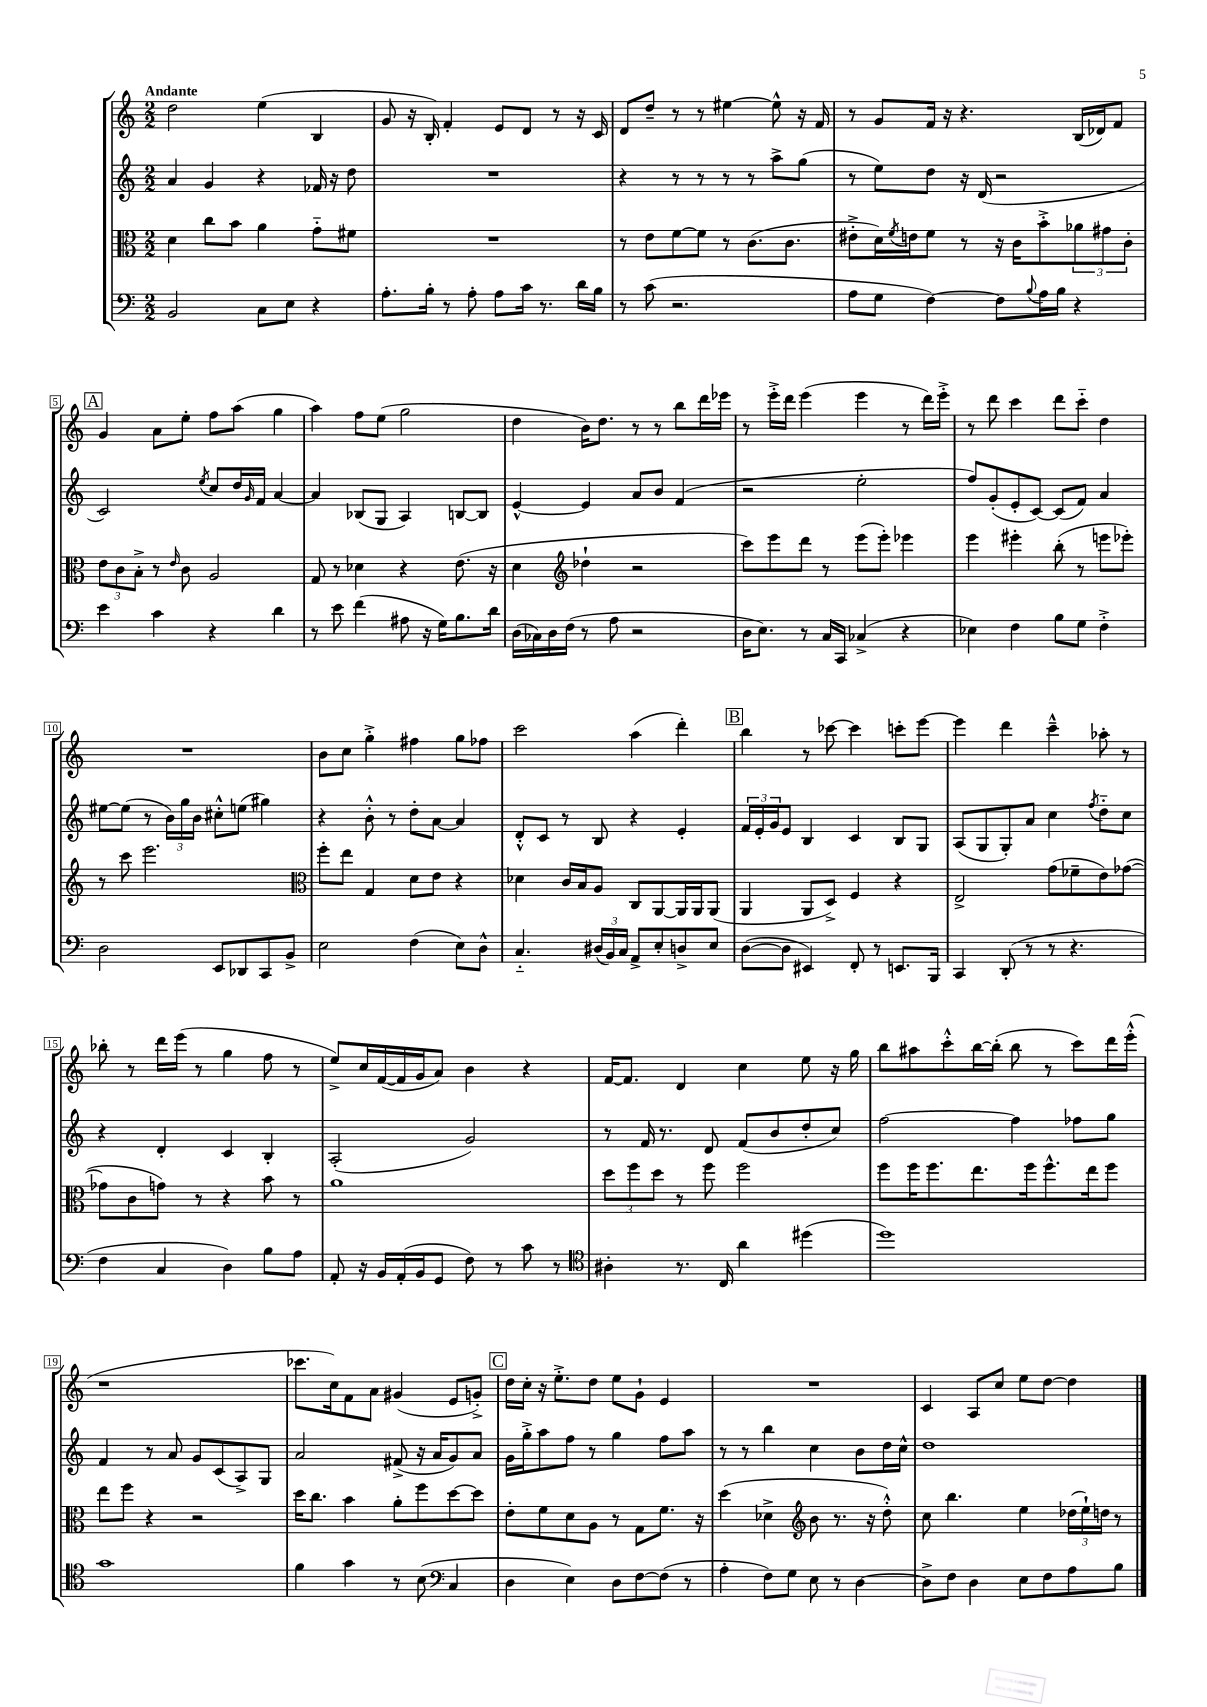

**kern	**kern	**kern	**kern
*part4	*part3	*part2	*part1
*staff4	*staff3	*staff2	*staff1
*clefF4	*clefC3	*clefG2	*clefG2
*k[]	*k[]	*k[]	*k[]
*M2/2	*M2/2	*M2/2	*M2/2
=1	=1	=1	=1
!	!	!	!LO:TX:a:B:t=Andante
2BB/	4d\	4a/	2dd\
.	8cc\L	4g/	.
.	8b\J	.	.
8C\L	4a\	4r	(4ee\
8E\J	.	.	.
4r	8g\L	16f-X/	4B/
.	.	16r	.
.	8f#X\J	8dd\	.
=2	=2	=2	=2
8.A'\L	1r	1r	8g/
.	.	.	16r
16B'\Jk	.	.	16B'/)
8r	.	.	4f'/
8A'\	.	.	.
8A\L	.	.	8e/L
16c\Jk	.	.	8d/J
8.r	.	.	.
.	.	.	8r
16d\LL	.	.	16r
16B\JJ	.	.	16c/
=3	=3	=3	=3
8r	8r	4r	8d/L
(8c\	8e\L	.	8dd~/J
2.r	[8f\	8r	8r
.	8f\J]	8r	8r
.	8r	8r	[4ee#X\
.	(8.c\L	8r	.
.	.	8aa^\L	8ee#^^\]
.	8.c\J	.	.
.	.	(8gg\J	16r
.	.	.	16f/
=4	=4	=4	=4
8A\L	8e#X'^\L	8r	8r
8G\J	16d\L)	8ee\L)	8g/L
.	8qf/	.	.
.	16en\J	.	.
[4F\)	8f\J	8dd\J	16f/Jk
.	.	.	16r
.	8r	16r	4.r
.	.	(16d/	.
8F\L]	16r	2r	.
.	16c\KL	.	.
8qqB/	.	.	.
16A\L	8b'^\	.	.
16B\JJ	.	.	.
4r	12a-X\	.	(16B/LL
.	.	.	16d-X/J)
.	12g#X\	.	.
.	.	.	8f/J
.	12c'\J	.	.
!!LO:LB:g=z
!!LO:REH:place=s1:t=A
=5	=5	=5	=5
4e\	12e\L	2c/)	4g/
.	12c\	.	.
.	12B'^\J	.	.
4c\	8r	.	8a\L
.	16qqe/	.	.
.	8c\	.	8ee'\J
.	.	8qee/	.
4r	2A/	8cc/L	8ff\L
.	.	16dd/L	(8aa\J
.	.	16qqg/	.
.	.	16f/JJ	.
4d\	.	[4a/	4gg\
=6	=6	=6	=6
8r	8G/	4a/]	4aa\)
8e\	8r	.	.
(4f\	4d-X\	(8B-X/L	8ff\L
.	.	8G/J	(8ee\J
8A#X\	4r	4A/)	2gg\
16r	.	.	.
16G\KL)	.	.	.
8.B\	(8.e\	[8Bn/L	.
.	.	8B/J]	.
16d\Jk	16r	.	.
=7	=7	=7	=7
(16D\LL	4d\	[4e^^/	4dd\
16C-X\)	.	.	.
16D\	.	.	.
(16F\JJ	.	.	.
*	*clefG2	*	*
8r	4dd-X`\	4e/]	16b\KL)
.	.	.	8.dd\J
8A\	.	.	.
2r	2r	8a/L	8r
.	.	8b/J	8r
.	.	(4f/	8bb\L
.	.	.	16ddd\L
.	.	.	16eee-X\JJ
=8	=8	=8	=8
16D\KL	8ccc\L)	2r	8r
8.E\J)	.	.	.
.	8eee\	.	16eee'^\LL
.	.	.	16ddd\JJ
8r	8ddd\J	.	(4eee\
16C/LL	8r	.	.
16CC/JJ	.	.	.
(4C-X^/	(8eee\L	2ee'\	4eee\
.	8eee'\J)	.	.
4r	4eee-X\	.	8r
.	.	.	16ddd\LL)
.	.	.	16eee'^\JJ
=9	=9	=9	=9
4E-X\)	4eee\	8ff/L)	8r
.	.	(8g'/	8ddd\
4F\	4eee#X'\	8e'/	4ccc\
.	.	[8c/J)	.
8B\L	(8bb'\	(8c/L]	8ddd\L
8G\J	8r	8f/J)	8ccc\J
4F'^\	8eeen\L	4a/	4dd\
.	8eee-X'\J)	.	.
!!LO:LB:g=z
=10	=10	=10	=10
2D\	8r	[8ee#X\L	1r
.	8ccc\	(8ee#\J]	.
.	2.eee\	8r	.
.	.	24b\LL)	.
.	.	24gg\	.
.	.	24b\JJ	.
8EE/L	.	8cc#X'^^\L	.
8DD-X/	.	(8een\J	.
8CC/	.	4gg#X\)	.
8BB^/J	.	.	.
=11	=11	=11	=11
*	*clefC3	*	*
2E\	8ff'\L	4r	8b\L
.	8ee\J	.	8cc\J
.	4G/	8b'^^\	4gg'^\
.	.	8r	.
(4F\	8d\L	8dd'\L	4ff#X\
.	8e\J	[8a\J	.
8E\L)	4r	4a/]	8gg\L
8D^^\J	.	.	8ff-X\J
=12	=12	=12	=12
4.C/	4d-X\	8d'^^/L	2ccc\
.	.	8c/J	.
.	16c/LL	8r	.
.	16B/J	.	.
(24D#X/LL	8A/J	8B/	.
24BB/)	.	.	.
24C/JJ	.	.	.
8AA^/L	8C/L	4r	(4aa\
8E'/	[8AA/	.	.
8Dn^/	16AA/L]	4e'/	4ddd'\)
.	16AA/J	.	.
8E/J	(8AA/J	.	.
!!LO:REH:place=s1:t=B
=13	=13	=13	=13
([8D\L	4AA/	24f/LL	4bb\
.	.	24e'/	.
.	.	24g/J	.
8D\J]	.	8e/J	.
4EE#X/)	8AA/L	4B/	8r
.	8D^/J)	.	[8ccc-X\
8FF'/	4F/	4c/	4ccc-\]
8r	.	.	.
8.EEn/L	4r	8B/L	8cccn'\L
.	.	8G/J	[8eee\J
16BBB/Jk	.	.	.
=14	=14	=14	=14
4CC/	2E^/	(8A/L	4eee\]
.	.	8G/	.
(8DD'/	.	8G'/)	4ddd\
8r	.	8a/J	.
8r	(8g\L	4cc\	4ccc~^^\
4.r	8f-X~\	.	.
.	.	8qff/	.
.	8e\)	8dd\L	8aa-X'\
.	([8g-X\J	8cc\J	8r
!!LO:LB:g=z
=15	=15	=15	=15
4F\	8g-X\L]	4r	8bb-X'\
.	8c\	.	8r
4C/	8gn\J)	4d'/	16ddd\LL
.	.	.	(16eee\JJ
.	8r	.	8r
4D\)	4r	4c/	4gg\
8B\L	8b\	4B'/	8ff\
8A\J	8r	.	8r
=16	=16	=16	=16
8AA'/	1a	(2A'/	8ee^/L)
16r	.	.	16cc/L
16BB/LL	.	.	([16f/
(16AA'/	.	.	16f/]
16BB/J	.	.	16g/J
8GG/J	.	.	8a/J)
8F\)	.	2g/)	4b\
8r	.	.	.
8c\	.	.	4r
8r	.	.	.
=17	=17	=17	=17
*clefC4	*	*	*
4A#X'\	12dd\L	8r	[16f/KL
.	.	.	8.f/J]
.	12ff\	.	.
.	.	16f/	.
.	12dd\J	.	.
.	.	8.r	.
8.r	8r	.	4d/
.	8ff\	8d/	.
16C/	.	.	.
4a\	2ff\	(8f/L	4cc\
.	.	8b/	.
(4dd#X\	.	8dd'/	8ee\
.	.	8cc/J)	16r
.	.	.	16gg\
=18	=18	=18	=18
1dd)	8ff\L	[2ff\	8bb\L
.	16ff\K	.	8aa#X\
.	8.ff\	.	.
.	.	.	8ccc'^^\
.	8.ee\	.	[16bb\L
.	.	.	(16bb'\JJ]
.	.	4ff\]	8bb\
.	16ff\k	.	.
.	8.ff^^\	.	8r
.	.	8ff-X\L	8ccc\L)
.	16ee\k	.	.
.	8ff\J	8gg\J	16ddd\L
.	.	.	(16eee'^^\JJ
!!LO:LB:g=z
=19	=19	=19	=19
1g	8ee\L	4f/	1r
.	8ff\J	.	.
.	4r	8r	.
.	.	8a/	.
.	2r	8g/L	.
.	.	(8c/	.
.	.	8A^/)	.
.	.	8G/J	.
=20	=20	=20	=20
4f\	16dd\KL	2a/	8.ccc-X\L
.	8.cc\J	.	.
.	.	.	16cc\k)
4g\	4b\	.	8f\
.	.	.	8a\J
8r	8a'\L	(8f#X^/	(4g#X/
(8B\	8ff\	16r	.
.	.	16a/KL	.
*clefF4	*	*	*
4C/	[8dd\	8g/)	8e/L
.	8dd\J]	8a/J	8gn'^/J)
!!LO:REH:place=s1:t=C
=21	=21	=21	=21
4D\	8e'\L	16g\LL	16dd\LL
.	.	16gg'^\J	16cc'\JJ
.	8f\	8aa\	16r
.	.	.	8.ee'^\L
4E\)	8d\	8ff\J	.
.	8A\J	8r	8dd\J
8D\L	8r	4gg\	8ee\L
[8F\	8G\L	.	8g`\J
(8F\J]	8.f\J	8ff\L	4e/
8r	.	8aa\J	.
.	16r	.	.
=22	=22	=22	=22
4A'\	(4dd\	8r	1r
.	.	8r	.
8F\L)	4d-X^\	4bb\	.
8G\J	.	.	.
*	*clefG2	*	*
8E\	8b\	4cc\	.
8r	8.r	.	.
[4D\	.	8b\L	.
.	16r	.	.
.	8dd'^^\)	16dd\L	.
.	.	16cc^^\JJ	.
=23	=23	=23	=23
8D^\L]	8cc\	1dd	4c/
8F\J	4.bb\	.	.
4D\	.	.	8A/L
.	.	.	8cc/J
8E\L	4ee\	.	8ee\L
8F\	.	.	[8dd\J
8A\	(24dd-X\LL	.	4dd\]
.	24ee`\)	.	.
.	24ddn\JJ	.	.
8B\J	8r	.	.
==	==	==	==
*-	*-	*-	*-
